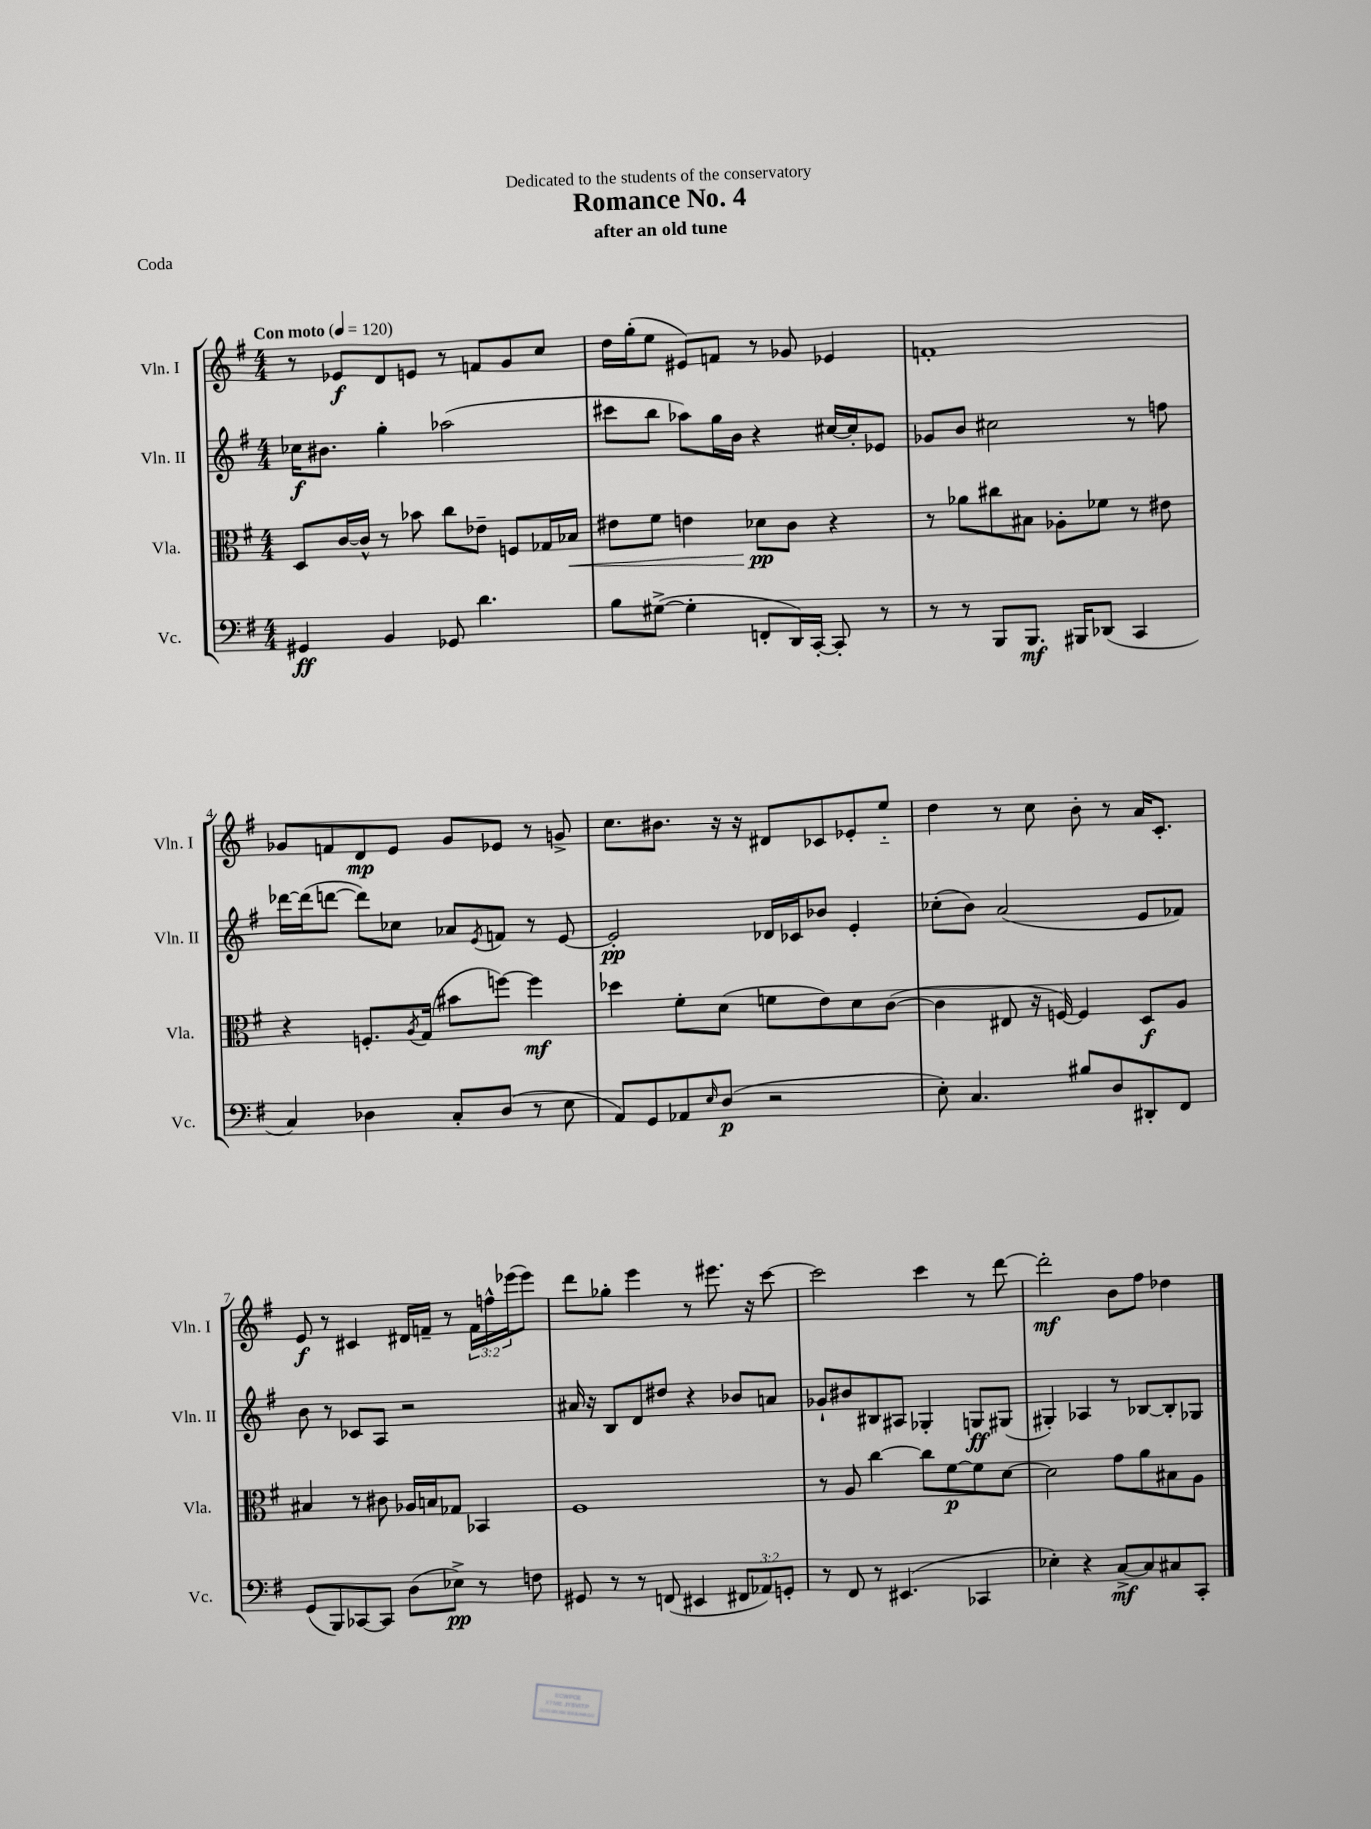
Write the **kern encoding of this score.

**kern	**dynam	**kern	**dynam	**kern	**dynam	**kern	**dynam
*part4	*part4	*part3	*part3	*part2	*part2	*part1	*part1
*staff4	*staff4	*staff3	*staff3	*staff2	*staff2	*staff1	*staff1
*I"Vc.	*	*I"Vla.	*	*I"Vln. II	*	*I"Vln. I	*
*I'Vc.	*	*I'Vla.	*	*I'Vln. II	*	*I'Vln. I	*
*clefF4	*	*clefC3	*	*clefG2	*	*clefG2	*
*k[f#]	*	*k[f#]	*	*k[f#]	*	*k[f#]	*
*M4/4	*	*M4/4	*	*M4/4	*	*M4/4	*
*MM120	*	*MM120	*	*MM120	*	*MM120	*
=1	=1	=1	=1	=1	=1	=1	=1
!	!	!	!	!	!	!LO:TX:a:B:t=Con moto	!
4GG#X/	ff	8D/L	.	16cc-X\KL	f	8r	.
.	.	.	.	8.b#X\J	.	.	.
.	.	[16c/L	.	.	.	8e-X/L	f
.	.	16c^^/JJ]	.	.	.	.	.
4BB/	.	8r	.	4gg'\	.	8d/	.
.	.	8b-X\	.	.	.	8en/J	.
8GG-X/	.	8cc\L	.	(2aa-X\	.	8r	.
4.d\	.	8e-X~\J	.	.	.	8fn/L	.
.	.	8Fn/L	.	.	.	8g/	.
.	.	16G-X/L	.	.	.	8cc/J	.
!	!	!	!LO:HP:b	!	!	!	!
.	.	16B-X/JJ	<	.	.	.	.
=2	=2	=2	=2	=2	=2	=2	=2
8B\L	.	8e#X\L	.	8ccc#X\L	.	16dd\LL	.
.	.	.	.	.	.	(16gg'\J	.
([8G#X^\J	.	8f#\J	.	8bb\J	.	8ee\J	.
4G#'\]	.	4en\	.	8aa-X\L)	.	8e#X/L)	.
.	.	.	.	16gg\L	.	8fn/J	.
.	.	.	.	16b\JJ	.	.	.
8FFn'/L	.	8d-X\L	pp	4r	.	8r	.
16DD/L)	.	8c\J	[	.	.	8g-X/	.
[16CC'/JJ	.	.	.	.	.	.	.
8CC'/]	.	4r	.	[16cc#X/LL	.	4e-X/	.
.	.	.	.	16cc#'/J]	.	.	.
8r	.	.	.	8e-X/J	.	.	.
=3	=3	=3	=3	=3	=3	=3	=3
8r	.	8r	.	8g-X/L	.	1fn'	.
8r	.	8a-X\L	.	8b/J	.	.	.
8BBB/L	.	8cc#X\	.	2cc#X\	.	.	.
8.BBB/J	mf	8B#X\J	.	.	.	.	.
.	.	8A-X'\L	.	.	.	.	.
16BBB#X/KL	.	.	.	.	.	.	.
(8DD-X/J	.	8f-X\J	.	.	.	.	.
4CC/	.	8r	.	8r	.	.	.
.	.	8e#X\	.	8ffn\	.	.	.
!!LO:LB:g=z
=4	=4	=4	=4	=4	=4	=4	=4
4C/)	.	4r	.	[16ddd-X\LL	.	8g-X/L	.
.	.	.	.	(16ddd-\J]	.	.	.
.	.	.	.	[8dddn\J	.	8fn/	.
4D-X\	.	8.Fn'/L	.	8ddd\L])	.	8d/	mp
.	.	.	.	8cc-X\J	.	8e/J	.
.	.	8qA/	.	.	.	.	.
.	.	(16G/Jk	.	.	.	.	.
8C'/L	.	8b#X\L	.	8a-X/L	.	8g-/L	.
.	.	.	.	8qe/	.	.	.
(8D-/J	.	[8ffn\J)	.	8fn/J	.	8e-X/J	.
8r	.	4ff\]	mf	8r	.	8r	.
8E\	.	.	.	[8e/	.	8gn^/	.
=5	=5	=5	=5	=5	=5	=5	=5
8AA/L)	.	4dd-X\	.	2e'/]	pp	8.cc\L	.
8GG/	.	.	.	.	.	.	.
.	.	.	.	.	.	8.b#X\J	.
8AA-X/	.	8f#'\L	.	.	.	.	.
16qqE/	.	.	.	.	.	.	.
(8D/J	p	(8d\J	.	.	.	16r	.
.	.	.	.	.	.	16r	.
2r	.	8fn\L	.	16d-X/LL	.	8d#X/L	.
.	.	.	.	16c-X/J	.	.	.
.	.	8e\)	.	8b-X/J	.	8c-X/	.
.	.	8d\	.	4e'/	.	8e-X'/	.
.	.	([8c\J	.	.	.	8ee/J	.
=6	=6	=6	=6	=6	=6	=6	=6
8E'\)	.	4c\]	.	(8cc-X'\L	.	4dd\	.
4.C/	.	.	.	8b\J)	.	.	.
.	.	8E#X/	.	(2a/	.	8r	.
.	.	16r	.	.	.	8cc\	.
.	.	[16Fn/)	.	.	.	.	.
8B#X/L	.	4F/]	.	.	.	8b'\	.
8D/	.	.	.	.	.	8r	.
8DD#X'/	.	8D/L	f	8e/L	.	16a/KL	.
.	.	.	.	.	.	8.c'/J	.
8FF#/J	.	8A/J	.	8f-X/J)	.	.	.
!!LO:LB:g=z
=7	=7	=7	=7	=7	=7	=7	=7
(8GG/L	.	4B#X/	.	8b\	.	8e/	f
8BBB/)	.	.	.	8r	.	8r	.
[8CC-X/	.	8r	.	8c-X/L	.	4c#X/	.
8CC-/J]	.	8c#X\	.	8A/J	.	.	.
(8D\L	.	16A-X/LL	.	2r	.	16d#X/LL	.
.	.	16Bn/J	.	.	.	16fn~/JJ	.
8E-X^\J)	pp	8G-X/J	.	.	.	8r	.
8r	.	4BB-X/	.	.	.	24f\LL	.
.	.	.	.	.	.	24ffn^^\	.
.	.	.	.	.	.	(24eee-X\J	.
8Fn\	.	.	.	.	.	8eee-\J)	.
=8	=8	=8	=8	=8	=8	=8	=8
8GG#X/	.	1F#	.	16a#X/	.	8ddd\L	.
.	.	.	.	16r	.	.	.
8r	.	.	.	8B/L	.	8gg-X'\J	.
8r	.	.	.	8d/	.	4eee\	.
(8FFn/	.	.	.	8dd#X/J	.	.	.
4EE#X/	.	.	.	4r	.	8r	.
.	.	.	.	.	.	8.eee#X\	.
12FF#X/L	.	.	.	8b-X/L	.	.	.
.	.	.	.	.	.	16r	.
12AA-X/)	.	.	.	.	.	.	.
.	.	.	.	8an/J	.	[8ccc\	.
12GGn'/J	.	.	.	.	.	.	.
=9	=9	=9	=9	=9	=9	=9	=9
8r	.	8r	.	8g-X`/L	.	2ccc\]	.
8FF#/	.	8A/	.	8b#X/	.	.	.
8r	.	[4cc\	.	8B#X/	.	.	.
(4.EE#X/	.	.	.	8A#X/J	.	.	.
.	.	8cc\L]	.	4G-X'/	.	4ccc\	.
.	.	[8f#\	p	.	.	.	.
4CC-X/	.	8f#\]	.	8Gn/L	ff	8r	.
.	.	[8d\J	.	(8G#X/J	.	[8ddd\	.
=10	=10	=10	=10	=10	=10	=10	=10
4E-X'\)	.	2d\]	.	4G#X'/)	.	2ddd'\]	mf
4r	.	.	.	4A-X/	.	.	.
[8C^/L	mf	8g\L	.	8r	.	8b\L	.
8C/]	.	8a\	.	[8B-X/L	.	8ff#\J	.
8C#X/	.	8B#X\	.	8B-'/]	.	4dd-X\	.
8CC'/J	.	8A\J	.	8G-X/J	.	.	.
==	==	==	==	==	==	==	==
*-	*-	*-	*-	*-	*-	*-	*-
